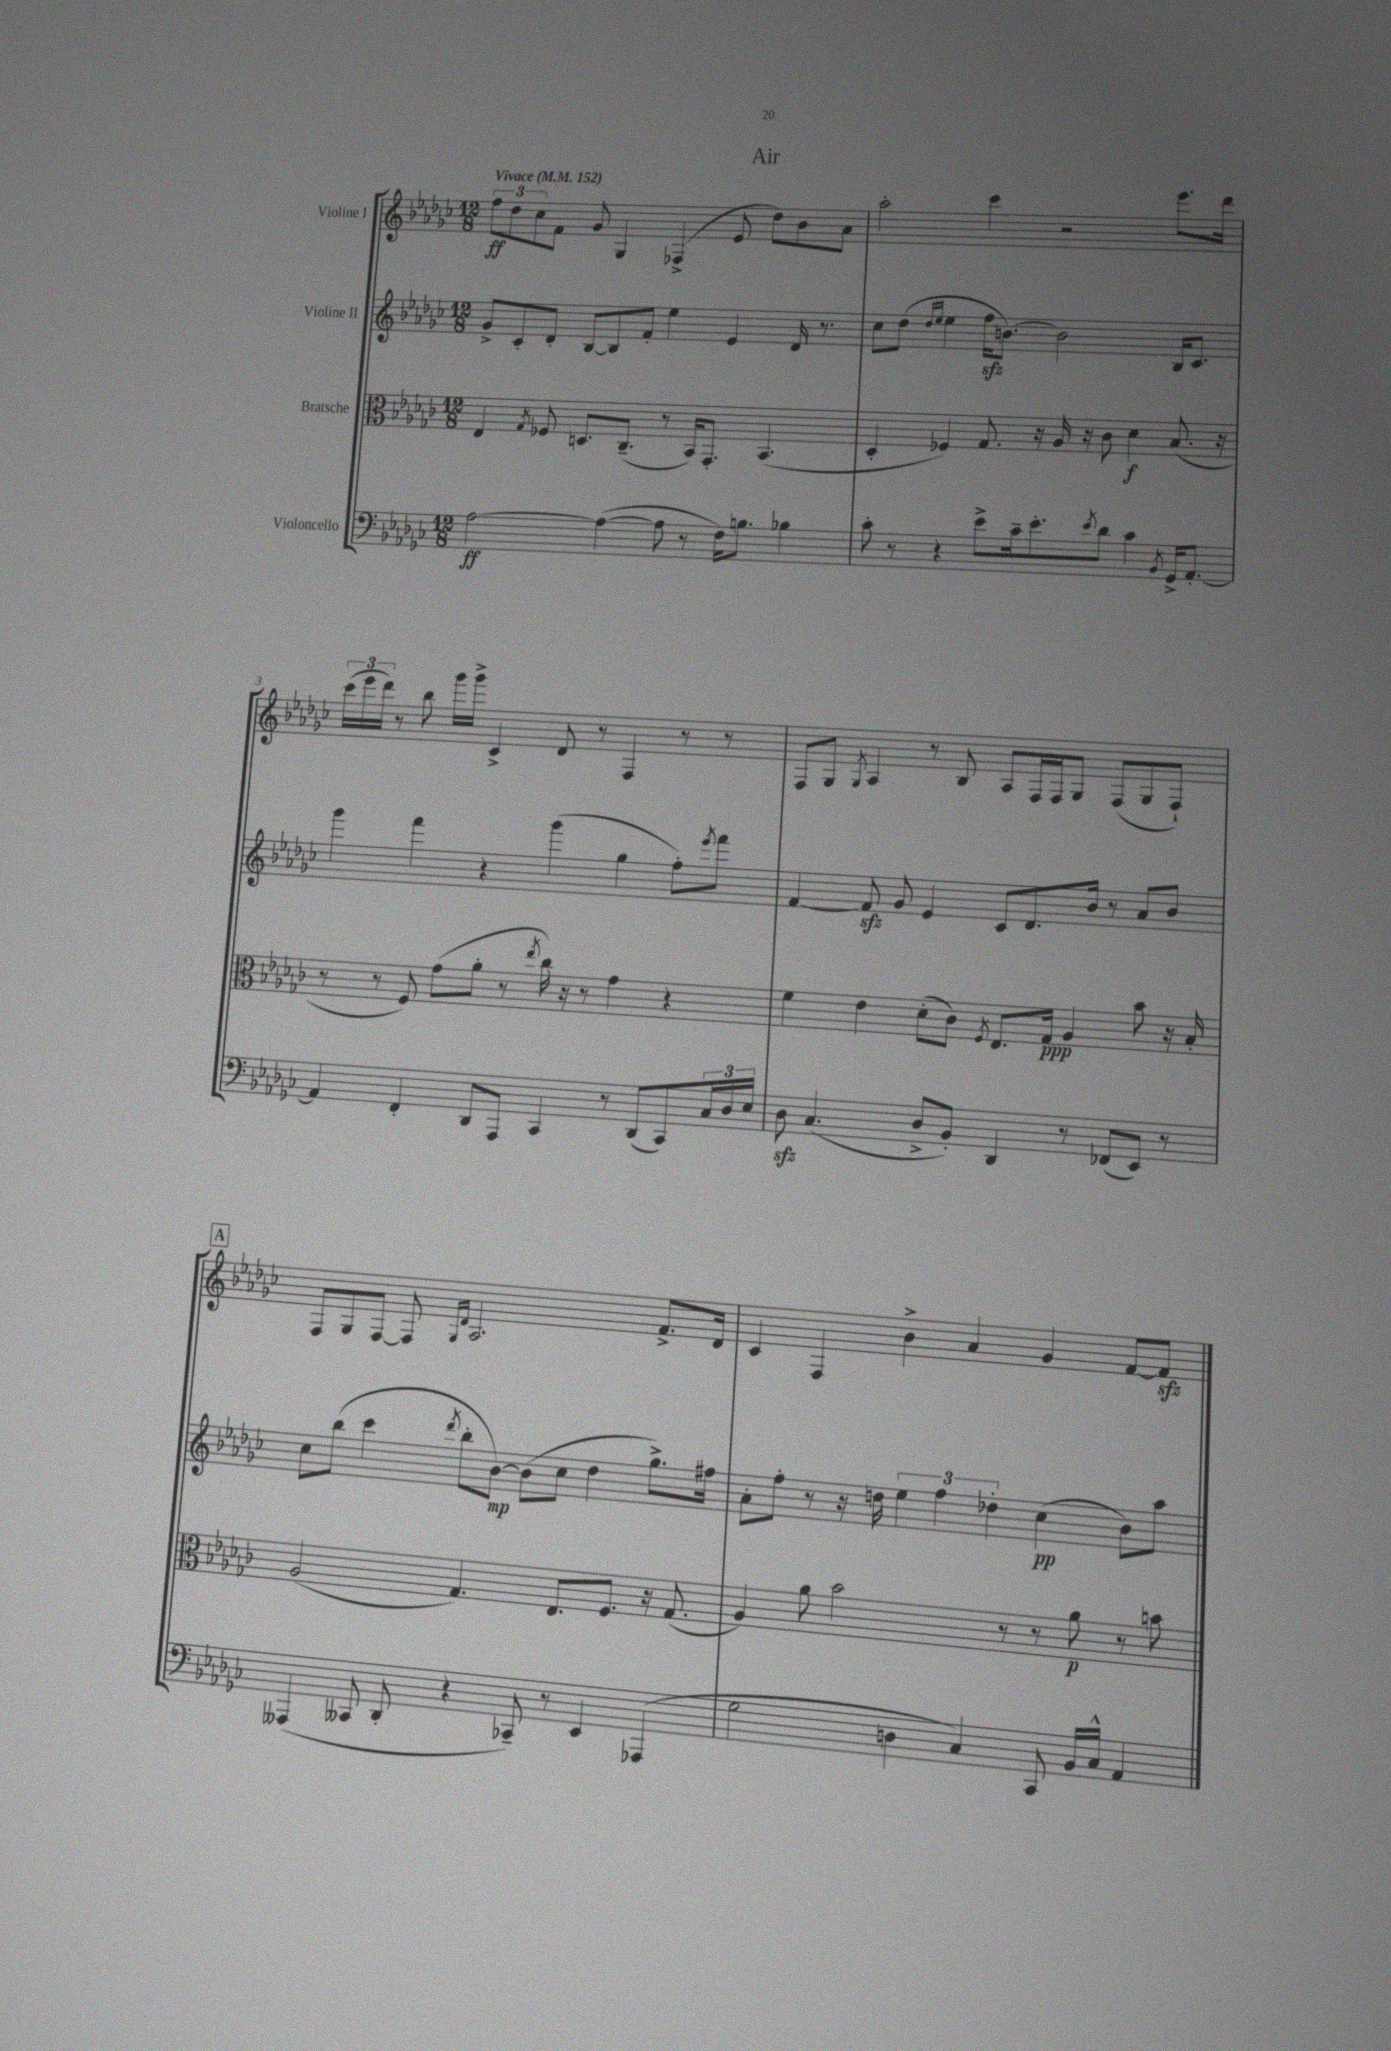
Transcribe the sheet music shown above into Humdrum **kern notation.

**kern	**kern	**kern	**kern
*staff4	*staff3	*staff2	*staff1
*clefF4	*clefC3	*clefG2	*clefG2
*k[b-e-a-d-g-c-]	*k[b-e-a-d-g-c-]	*k[b-e-a-d-g-c-]	*k[b-e-a-d-g-c-]
*M12/8	*M12/8	*M12/8	*M12/8
*MM152	*MM152	*MM152	*MM152
[2A-	4E-	8g-^	12ff
.	.	.	12dd-
.	.	8c-'	.
.	.	.	12cc-
.	8qG-	.	.
.	8F-	8d-'	8f
.	8.D	[8B-	8g-
(4A-_	.	8B-]	4G-
.	(8.C-~	.	.
.	.	8f'	.
8A-]	8r	4ee-	(4F-^
8r	16BB-)	.	.
.	8.GG-'	.	.
16F)	.	4e-	8e-
8.B	.	.	.
.	(4.BB-	.	8dd-)
4B-	.	16d-	8b-
.	.	8.r	.
.	.	.	8a-
=	=	=	=
8c-'	4D-'	8cc-	2aa-'
8r	.	(8dd-	.
.	.	16qqdd-	.
.	.	16qqee-	.
4r	4F-)	4ee-	.
8e-^	8.G-	16ff	4ccc-
.	.	[8.b)	.
16c-~	.	.	.
8.e-'	16r	.	.
.	16A-	2b]	2r
.	16r	.	.
8qe-	.	.	.
8d-	8c-	.	.
4c-	4d-	.	.
8qBB-	.	.	.
16GG-^	(8.B-	16B-	8.eee-
[8.AA-'	.	8.c-	.
.	16r	.	16ddd-
=	=	=	=
4AA-]	8r	4ggg-	(24ccc-
.	.	.	24eee-
.	.	.	24ddd-)
.	8r	.	8r
4FF'	8F)	4fff	8bb-
.	(8g-	.	16ggg-
.	.	.	16ggg-^
8DD-	8a-'	4r	4c-^
8AAA-	8r	.	.
.	8qee-	.	.
4CC-	16cc-)	(4ggg-	8d-
.	16r	.	.
.	8r	.	8r
8r	4g-	4gg-	4F
(8DD-	.	.	.
8CC-)	4r	8ff')	8r
.	.	8qeee-	.
24C-	.	8fff	8r
24D-	.	.	.
24E-	.	.	.
=	=	=	=
8D-	4f	[4f	8F
(4.C-	.	.	8G-
.	.	.	8qG-
.	4e-	8f]	4A-
.	.	8g-	.
8D-^	(8d-'	4e-	8r
8BB-')	8c-)	.	8B-
.	8qF	.	.
4DD-	8.E-	8c-	8A-
.	.	8.d-	16F
.	16G-	.	16F
8r	4A-	.	8G-
.	.	16b-	.
(8FF-	.	8r	(8F
8EE-)	8b-	8a-	8G-
8r	16r	8b-	8F`)
.	16B-'	.	.
=	=	=	=
(4AAA--	(2A-	8cc-	8F
.	.	(8bb-	8G-
8CC--	.	4ccc-	[8F
8DD-'	.	.	8F]
.	.	.	16qqG-
.	.	8qddd-	16qqd-
4r	4.G-)	8bb-'	2.A-
.	.	[8b-)	.
8CC-~)	.	(8b-]	.
8r	8.E-	8cc-	.
4EE-	.	4dd-	.
.	8.F	.	.
(4AAA-	16r	8.gg-^)	8.f^
.	(8.G-	.	.
.	.	16ff#	16d-
=	=	=	=
2G-	4A-)	8a-'	4c-
.	.	8ff'	.
.	8a-	8r	4F
.	2b-	16r	.
.	.	16dd	.
4D	.	6ee-	4b-^
.	.	6ff	.
4C-)	.	.	4a-
.	.	6dd-'	.
.	8r	.	.
8CC-	8r	(4cc-	4g-
16BB-	8a-	.	.
16C-^^	.	.	.
4AA-	8r	8b-)	[8f
.	8b	8aa-	8f]
==	==	==	==
*-	*-	*-	*-
